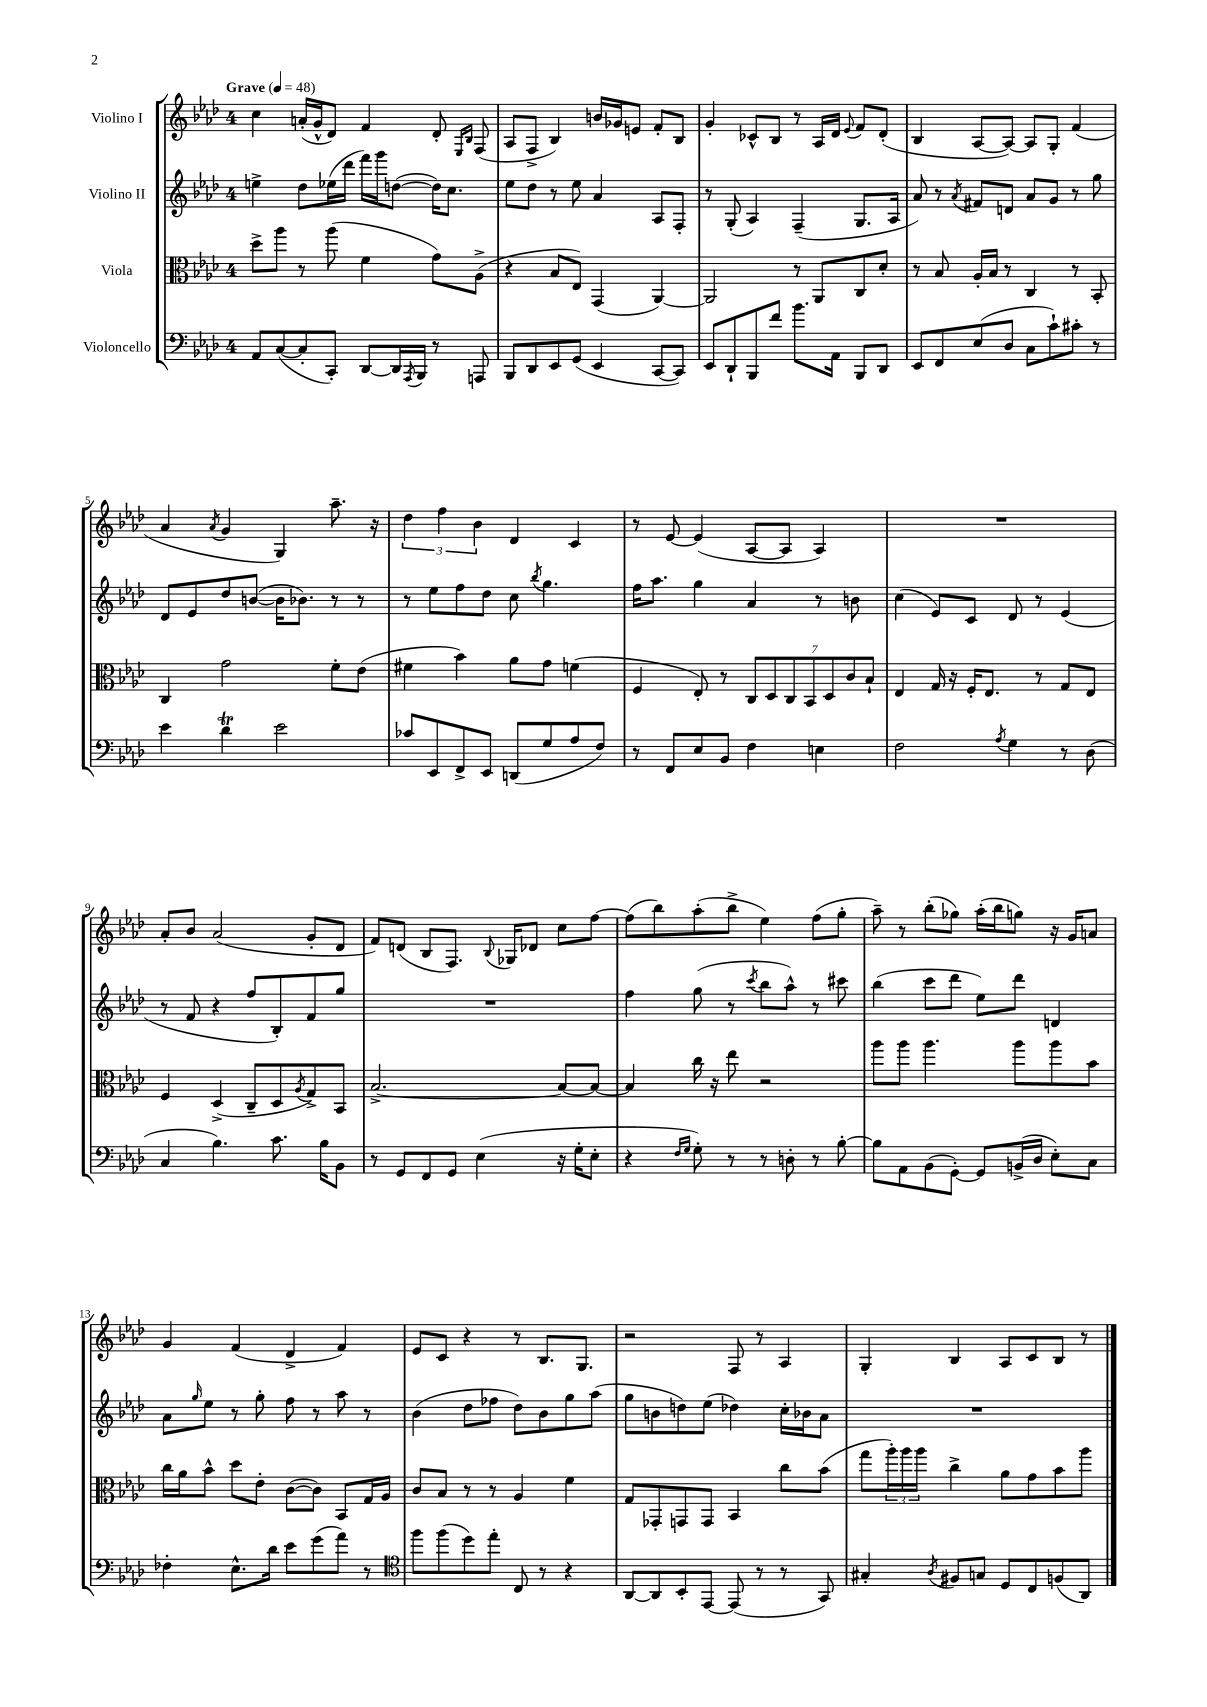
<<
\new StaffGroup <<
\new Staff = "s0" \with { instrumentName = "Violino I" } {
    \clef treble \key aes \major \once \override Staff.TimeSignature.style = #'single-digit \time 4/4 \tempo "Grave" 4 = 48
    c''4 a'16-.( g'16-^ des'8) f'4 des'8-. \grace { ees16 bes16 } f8( |
    aes8 f8-> bes4) b'16 ges'16 e'8 f'8-. bes8 |
    g'4-. ces'8-^ bes8 r8 aes16 des'16 \appoggiatura { ees'8 } f'8 des'8-.( |
    bes4 aes8~ aes8~) aes8 g8-. f'4( |
    aes'4 \acciaccatura { aes'8 } g'4 g4) aes''8.-- r16 |
    \tuplet 3/2 { des''4 f''4 bes'4 } des'4 c'4 |
    r8 ees'8~ ees'4( aes8~ aes8 aes4) |
    R1 |
    aes'8-. bes'8 aes'2( g'8-. des'8 |
    f'8) d'8( bes8 f8.) \appoggiatura { bes8 } ges16 des'8 c''8 f''8~ |
    f''8( bes''8) aes''8-.( bes''8-> ees''4) f''8( g''8-. |
    aes''8--) r8 bes''8-.( ges''8) aes''16-.( bes''16 g''8) r16 g'16 a'8 |
    g'4 f'4( des'4-> f'4) |
    ees'8 c'8 r4 r8 bes8. g8. |
    r2 f8 r8 aes4 |
    g4-. bes4 aes8 c'8 bes8 r8 \bar "|." |
}
\new Staff = "s1" \with { instrumentName = "Violino II" } {
    \clef treble \key aes \major \once \override Staff.TimeSignature.style = #'single-digit \time 4/4
    e''4-> des''8 ees''16( des'''16 f'''16) g'''16 d''8~( d''16) c''8. |
    ees''8 des''8 r8 ees''8 aes'4 aes8 f8-. |
    r8 g8-.( aes4) f4--( g8. aes16 |
    aes'8) r8 \acciaccatura { aes'8 } fis'8 d'8 aes'8 g'8 r8 g''8 |
    des'8 ees'8 des''8 b'8~( b'16 bes'8.) r8 r8 |
    r8 ees''8 f''8 des''8 c''8 \acciaccatura { bes''8 } g''4. |
    f''16 aes''8. g''4 aes'4 r8 b'8 |
    c''4( ees'8) c'8 des'8 r8 ees'4( |
    r8 f'8 r4 f''8 bes8-.) f'8 g''8 |
    R1 |
    f''4 g''8( r8 \acciaccatura { c'''8 } bes''8 aes''8-^) r8 cis'''8 |
    bes''4( c'''8 des'''8 ees''8) des'''8 d'4 |
    aes'8 \grace { g''16 } ees''8 r8 g''8-. f''8 r8 aes''8 r8 |
    bes'4( des''8 fes''8 des''8) bes'8 g''8 aes''8( |
    g''8 b'8 d''8) ees''8( des''4) c''16-. bes'16 aes'8 |
    R1 \bar "|." |
}
\new Staff = "s2" \with { instrumentName = "Viola" } {
    \clef alto \key aes \major \once \override Staff.TimeSignature.style = #'single-digit \time 4/4
    des''8-> aes''8 r8 aes''8( f'4 g'8) aes8->( |
    r4 bes8 ees8) g,4( aes,4~) |
    aes,2 r8 aes,8 c8 des'8-. |
    r8 bes8 aes16-. bes16 r8 c4 r8 bes,8-. |
    c4 g'2 f'8-. ees'8( |
    fis'4 bes'4) aes'8 g'8 f'4( |
    f4 ees8-.) r8 \tuplet 7/4 { c8 des8 c8 bes,8 des8 c'8 bes8-! } |
    ees4 g16 r16 f16-. ees8. r8 g8 ees8 |
    f4 des4->( c8-- des8 \acciaccatura { aes8 } g8->) bes,8 |
    bes2.~-> bes8~ bes8~ |
    bes4 c''16 r16 ees''8 r2 |
    aes''8 aes''8 aes''4. aes''8 aes''8 bes'8 |
    c''16 aes'16 bes'8-^ des''8 ees'8-. c'8~( c'8) bes,8 g16 aes16 |
    c'8 bes8 r8 r8 aes4 f'4 |
    g8 ges,8-. g,8 g,8 bes,4 c''8 bes'8( |
    g''8 \tuplet 3/2 { aes''16-.) aes''16 aes''16 } c''4-> aes'8 g'8 bes'8 aes''8 \bar "|." |
}
\new Staff = "s3" \with { instrumentName = "Violoncello" } {
    \clef bass \key aes \major \once \override Staff.TimeSignature.style = #'single-digit \time 4/4
    aes,8 c8~( c8-. c,8-.) des,8~ des,16 \acciaccatura { aes,,8 } bes,,16 r8 a,,8 |
    bes,,8 des,8 ees,8 g,8( ees,4 c,8~ c,8) |
    ees,8 des,8-! bes,,8 f'8 bes'8. aes,16 bes,,8 des,8 |
    ees,8 f,8 ees8( des8 c8 c'8-!) cis'8-. r8 |
    ees'4 des'4\trill ees'2 |
    ces'8 ees,8 f,8-> ees,8 d,8( g8 aes8 f8) |
    r8 f,8 ees8 bes,8 f4 e4 |
    f2 \acciaccatura { aes8 } g4 r8 des8( |
    c4 bes4.) c'8. bes16 bes,8 |
    r8 g,8 f,8 g,8 ees4( r16 g16-. ees8-. |
    r4 \grace { f16 g16 } g8-.) r8 r8 d8-. r8 bes8~-. |
    bes8 aes,8 bes,8( g,8~-.) g,8 b,16->( des16 ees8-.) c8 |
    fes4-. ees8.-^ des'16 ees'8 g'8( aes'8) r8 |
    \clef tenor f''8 f''8( des''8) ees''8-. c8 r8 r4 |
    aes,8~ aes,8 bes,8-. ees,8~ ees,8( r8 r8 g,8) |
    gis4-. \acciaccatura { aes8 } fis8 g8 des8 c8 f8( aes,8) \bar "|." |
}
>>
>>
